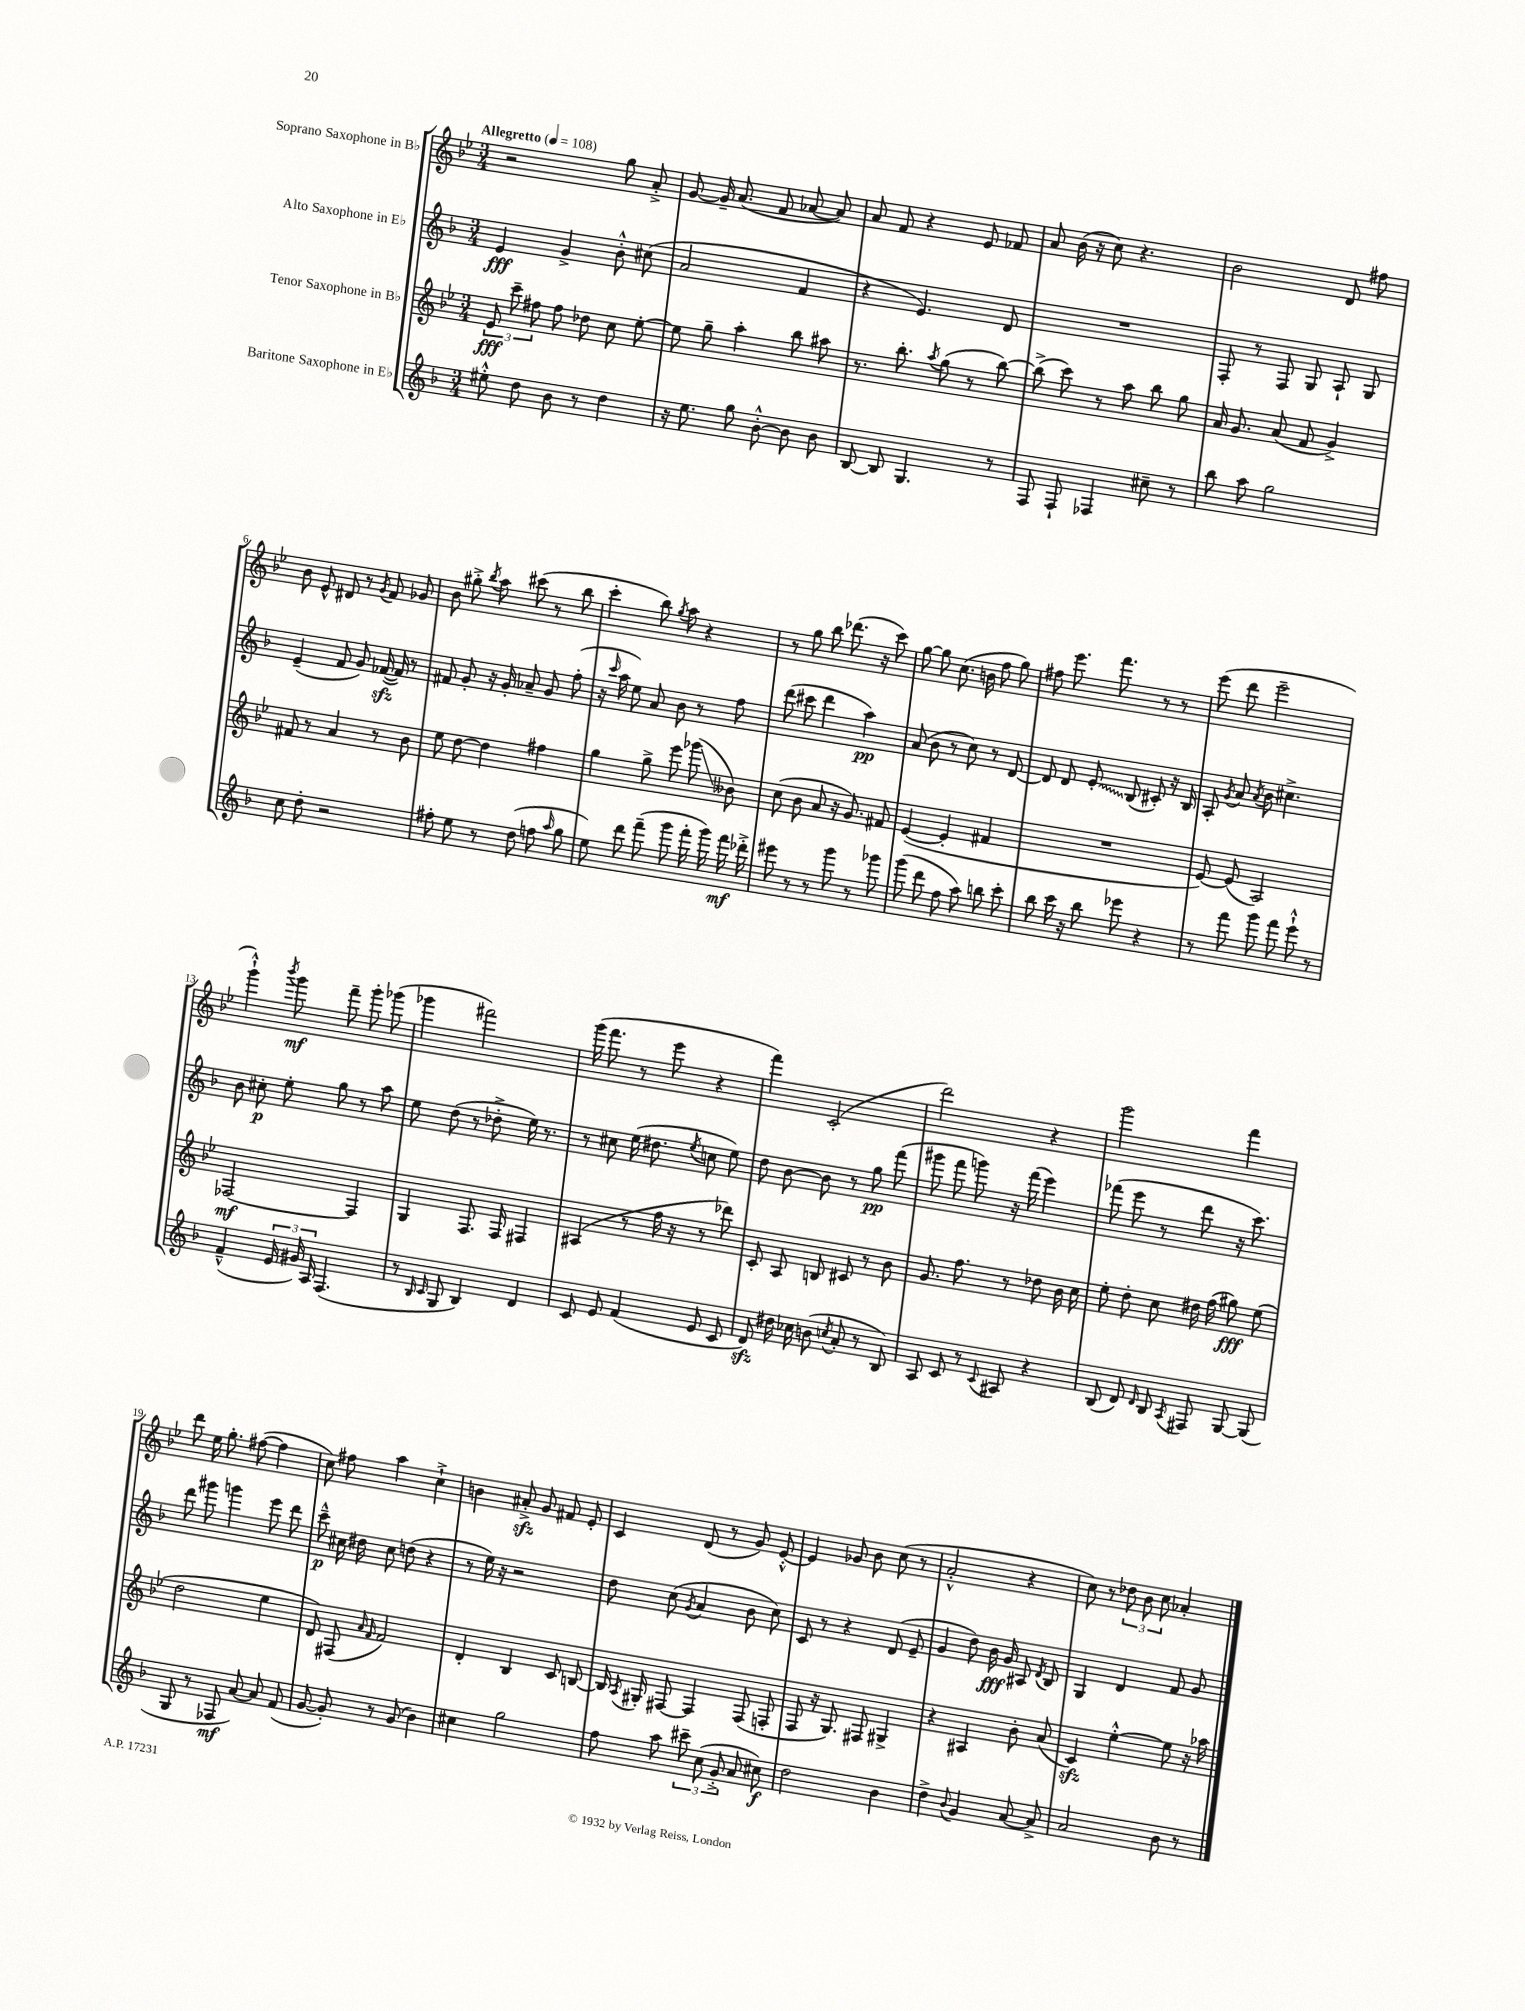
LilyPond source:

<<
\new StaffGroup <<
\new Staff = "s0" \with { instrumentName = "Soprano Saxophone in Bb" } {
    \clef treble \key bes \major \numericTimeSignature \time 3/4 \tempo "Allegretto" 4 = 108
    \autoBeamOff r2 g''8 a'8-.-> |
    g'8~ g'16-- a'8.( f'8 aes'8~ aes'8) |
    a'8 f'8 r4 ees'8 fes'8 |
    a'8 bes'16( r16 c''8) r4. |
    bes'2 d'8 fis''8 |
    bes'8 ees'8-^ dis'8 r8 \acciaccatura { g'8 } f'8 ges'8 |
    bes'8 gis''8-.-> \acciaccatura { bes''8 } a''8 cis'''8( r8 bes''8 |
    c'''4-. bes''8) \acciaccatura { g''8 } a''8 r4 |
    r8 g''8 bes''8 des'''8.( r16 c'''8) |
    g''8~ g''8 c''8.( b'16 f''8 g''8) |
    fis''8 ees'''8. f'''8. r8 r8 |
    ees'''8( d'''8 ees'''2-- |
    g'''4-!-^) \acciaccatura { bes'''8 } g'''8\mf f'''8-- g'''8-. ges'''8( |
    ges'''4 fis'''2) |
    g'''16( f'''8. r8 ees'''8 r4 |
    f'''4) c'2-.( |
    d'''2) r4 |
    g'''2 f'''4 |
    d'''8 ees''16 g''8.-. fis''8~( fis''4 |
    c''8) fis''8 a''4 c''4-!-> |
    b'4 ais'8-.->\sfz g'8 fis'8 ees'8-. |
    c'4 d'8( r8 g'8) ees'8~-.-^ |
    ees'4 ges'8 bes'8 c''8( r8 |
    a'2-.-^ r4 |
    c''8) r8 \tuplet 3/2 { des''8 bes'8 c''8 } aes'4-. \bar "|." |
}
\new Staff = "s1" \with { instrumentName = "Alto Saxophone in Eb" } {
    \clef treble \key f \major \numericTimeSignature \time 3/4
    \autoBeamOff e'4\fff g'4-> bes'8-.-^ cis''8( |
    a'2 f'4 |
    r4 e'4.) d'8 |
    R2. |
    f8-. r8 f8 g8 a8-! g8 |
    e'4--( f'8 g'8) fes'16~\sfz( fes'16) r8 |
    fis'8 g'8-. r16 g'16-. aes'8-- g'8 f''8-.( |
    r16 \grace { c'''16 } a''16 e''8) a'8 bes'8 r8 f''8 |
    d'''8( cis'''8 d'''4 a''4\pp) |
    a'8( bes'8 r8 c''8) r8 d'8~ |
    d'8 d'8 \once \override Glissando.style = #'zigzag e'8-.\glissando bes8( cis'8-.) r16 bes16 |
    a8-. \acciaccatura { g'8 } a'8 \acciaccatura { a'8 } bes'8 cis''4.-> |
    bes'8 cis''8-.\p e''8-. g''8 r8 a''8 |
    e''8 d''8( r8 des''8-.-> e''16) r8. |
    r8 cis''8 e''16( dis''8. \acciaccatura { e''8 } c''8 e''8) |
    d''8 bes'8~ bes'8 r8 g''8\pp f'''8( |
    gis'''8 f'''8 g'''8) r16 f'''16( e'''4) |
    fes'''8( e'''8 r8 d'''8 r16 c'''8.) |
    d'''8 gis'''8 g'''4 e'''8 d'''8 |
    c'''8---^\p cis''16 dis''16 cis''8 d''8( r4 |
    r8 e''16) r16 r2 |
    d''8 c''8( \acciaccatura { g'8 } a'4 bes'8 c''8) |
    c'8 r8 r4 d'8( e'8-- |
    g'4 d''8) bes'16\fff g'16 ais8 \acciaccatura { d'8 } bes8 |
    g4 d'4 f'8 g'8 \bar "|." |
}
\new Staff = "s2" \with { instrumentName = "Tenor Saxophone in Bb" } {
    \clef treble \key bes \major \numericTimeSignature \time 3/4
    \autoBeamOff \tuplet 3/2 { ees'8\fff c'''8-- fis''8 } fis''8 des''8 c''8 ees''8~-. |
    ees''8 g''8-- a''4-. bes''8 ais''8 |
    r8. bes''8.-. \acciaccatura { a''8 } g''8( r8 bes''8~) |
    bes''8->( c'''8) r8 a''8 bes''8 g''8 |
    a'16 g'8. a'8( f'8 g'4->) |
    fis'8 r8 a'4 r8 bes'8 |
    ees''8 d''8~ d''4 fis''4 |
    g''4 g''8-> ees'''8 ges'''8\glissando( beses'8) |
    c''8( bes'8 a'8 r16 g'8.) fis'8 |
    ees'4~( ees'4-. fis'4 |
    R2. |
    ees'8~) ees'8( a2) |
    fes2~\mf fes4 |
    g4 f8. f16 fis4 |
    ais4( r8 f''16 r16 r8 des'''8) |
    c'8-. a8 b8 cis'8 r8 bes'8 |
    g'8. f''8. r8 des''8 bes'16 c''16 |
    ees''8-. d''8-. c''8 dis''16 f''16( gis''8\fff) ees''8( |
    d''2 ees''4 |
    d'8) fis8( \grace { a'16 f'16 } f'2) |
    d'4-. bes4 c'8 b8~ |
    b16 \acciaccatura { a8 } gis16-. fis8~ fis4 fis8( f8-. |
    f8 r16 g8.) fis8 gis4-> |
    r4 ais4 bes'8-. a'8( |
    c'4\sfz) ees''4~-.-^ ees''8 r16 aes''16 \bar "|." |
}
\new Staff = "s3" \with { instrumentName = "Baritone Saxophone in Eb" } {
    \clef treble \key f \major \numericTimeSignature \time 3/4
    \autoBeamOff eis''8-.-^ d''8 bes'8 r8 d''4 |
    r16 e''8. g''8 bes'8~-.-^ bes'8 bes'8 |
    bes8~ bes8 g4. r8 |
    f8 f8-! fes4 cis''8-- r8 |
    bes''8 a''8 g''2 |
    c''8 d''8-. r2 |
    fis''8-. e''8 r8 d''8( f''8 \grace { a''16 } g''8 |
    e''8) d'''8 f'''8--( g'''8 f'''16-. g'''16) f'''16\mf des'''16-.-> |
    eis'''8 r8 r8 g'''8 r8 ges'''8 |
    g'''8( d'''8 f''8 a''8) b''8 c'''8-. |
    bes''8 c'''16 r16 bes''8 ees'''8 r4 |
    r8 f'''8 g'''8 f'''8 e'''8-!-^ r8 |
    f'4---^( \tuplet 3/2 { e'16 gis'16) a16 } f4.( |
    r8 \grace { bes16 c'16 } g8 bes4) d'4 |
    c'8 e'8 f'4( e'8 c'8 |
    d'8\sfz) dis''16 ces''16 b'8( \acciaccatura { c''8 } a'8-. r8 bes8) |
    a8 c'8 r8 \appoggiatura { c'8 } ais8 r4 |
    bes8( d'8) \grace { d'16 } bes8 \acciaccatura { a8 } fis8 g8~ g8( |
    g8 r8 fes8\mf a'8~) a'8 f'8( |
    g'8~ g'8-.) r8 g'8( bes'4) |
    cis''4 g''2 |
    f''8 a''8 \tuplet 3/2 { cis'''8-- c''8( g'8-.-> } a'8 cis''8\f) |
    d''2 bes'4 |
    d''4-> \appoggiatura { bes'8 } g'4 a'8~ a'8-> |
    a'2 bes'8 r8 \bar "|." |
}
>>
>>
